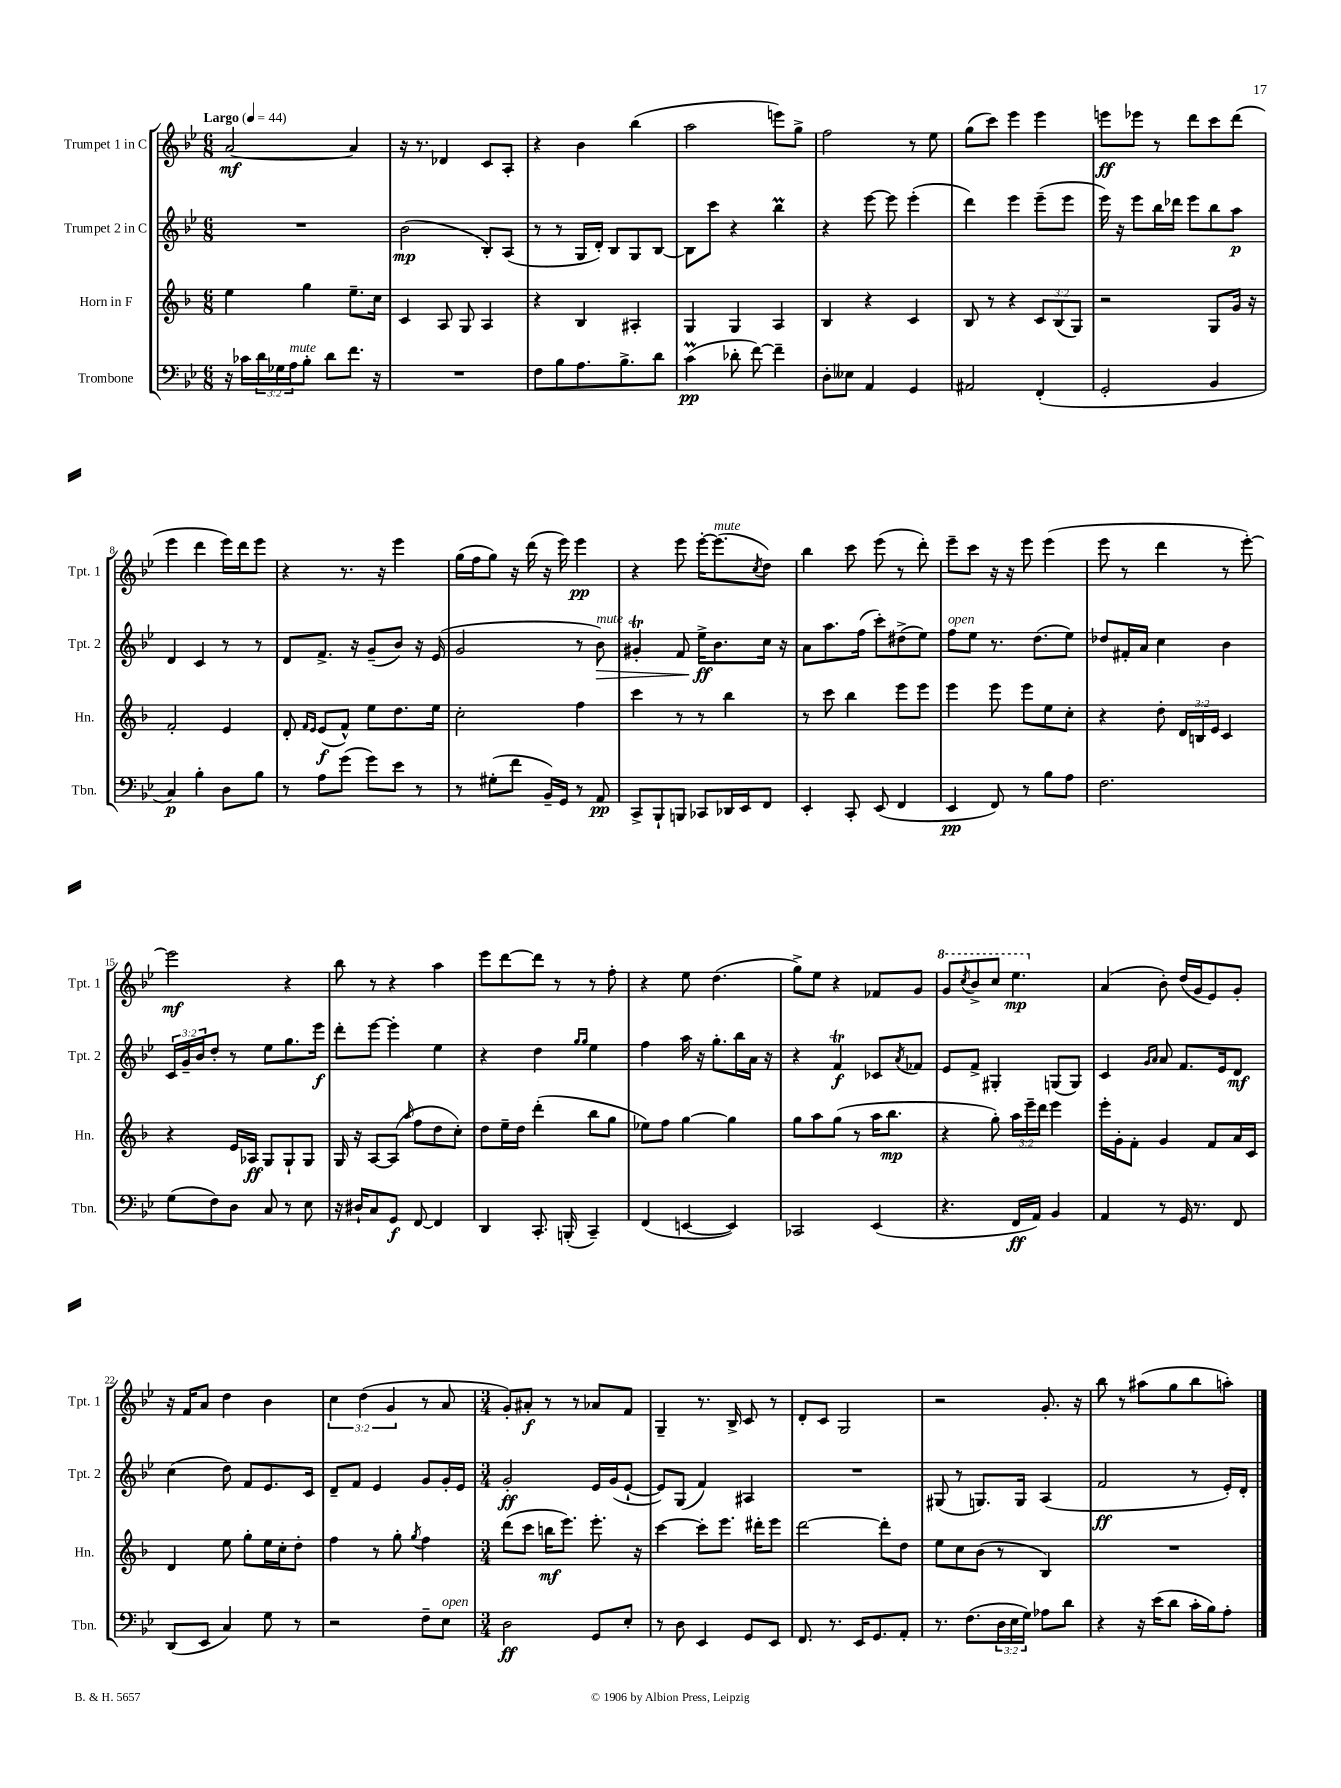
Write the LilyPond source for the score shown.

<<
\new StaffGroup <<
\new Staff = "s0" \with { instrumentName = "Trumpet 1 in C" shortInstrumentName = "Tpt. 1" } {
    \clef treble \key bes \major \numericTimeSignature \time 6/8 \override Staff.TupletNumber.text = #tuplet-number::calc-fraction-text \tempo "Largo" 4 = 44
    a'2~\mf a'4 |
    r16 r8. des'4 c'8 a8-. |
    r4 bes'4 bes''4( |
    a''2 e'''8) g''8-> |
    f''2 r8 ees''8 |
    g''8( c'''8) ees'''4 ees'''4 |
    e'''8\ff ees'''8 r8 d'''8 c'''8 d'''8( |
    ees'''4 d'''4 ees'''16) d'''16 ees'''8 |
    r4 r8. r16 ees'''4 |
    g''16( f''16 g''8) r16 d'''16( r16 ees'''16) ees'''4\pp |
    r4 ees'''8 ees'''16~-. ees'''8.^\markup { \italic "mute" }( \acciaccatura { c''8 } d''8) |
    bes''4 c'''8 ees'''8( r8 d'''8-.) |
    ees'''8-- c'''8 r16 r16 ees'''8 ees'''4( |
    ees'''8 r8 d'''4 r8 ees'''8~-.) |
    ees'''2\mf r4 |
    bes''8 r8 r4 a''4 |
    ees'''8 d'''8~ d'''8 r8 r8 f''8-. |
    r4 ees''8 d''4.( |
    g''8->) ees''8 r4 fes'8 g'8 |
    \ottava #1 g''8 \acciaccatura { c'''8 } bes''8-> c'''8 ees'''4.\mp \ottava #0 |
    a'4( bes'8-.) d''16( g'16 ees'8) g'8-. |
    r16 f'16 a'8 d''4 bes'4 |
    \tuplet 3/2 { c''4 d''4( g'4 } r8 a'8 |
    \numericTimeSignature \time 3/4 g'8-.) ais'8-.\f r8 r8 aes'8 f'8 |
    g4-- r8. bes16-> c'8 r8 |
    d'8-. c'8 g2 |
    r2 g'8.-. r16 |
    bes''8 r8 ais''8( g''8 bes''8 a''8-.) \bar "|." |
}
\new Staff = "s1" \with { instrumentName = "Trumpet 2 in C" shortInstrumentName = "Tpt. 2" } {
    \clef treble \key bes \major \numericTimeSignature \time 6/8 \override Staff.TupletNumber.text = #tuplet-number::calc-fraction-text
    R2. |
    bes'2\mp( bes8-.) a8( |
    r8 r8 g16 d'16-.) bes8 g8 bes8~ |
    bes8 c'''8 r4 bes''4\prall |
    r4 ees'''8~ ees'''8 ees'''4-.( |
    d'''4) ees'''4 ees'''8--( ees'''8 |
    ees'''16) r16 ees'''8 bes''16 des'''16 ees'''8 bes''8 a''8\p |
    d'4 c'4 r8 r8 |
    d'8 f'8.-> r16 g'8--( bes'8) r16 ees'16( |
    g'2 r8 bes'8\>^\markup { \italic "mute" }) |
    gis'4-.\trill f'8 ees''16->\ff\! bes'8. c''16 r16 |
    a'8 a''8. f''16( c'''8-.) dis''8->( ees''8) |
    f''8^\markup { \italic "open" } ees''8 r8. d''8.( ees''8) |
    des''8 fis'16-. a'16 c''4 bes'4 |
    \tuplet 3/2 { c'16 g'16-- bes'16 } d''8-. r8 ees''8 g''8. ees'''16\f |
    d'''8-. ees'''8~ ees'''4-. ees''4 |
    r4 d''4 \grace { g''16 g''16 } ees''4 |
    f''4 a''16 r16 g''8.-. bes''16 a'16 r16 |
    r4 f'4\trill\f ces'8 \acciaccatura { a'8 } fes'8 |
    ees'8 f'8-> gis4-. g8( g8) |
    c'4 \grace { g'16 a'16 } a'8 f'8. ees'16 d'8\mf |
    c''4( d''8) f'8 ees'8. c'16 |
    d'8-- f'8 ees'4 g'8 g'16-. ees'16 |
    \numericTimeSignature \time 3/4 g'2-.\ff ees'16 g'16( ees'8~-! |
    ees'8) g8( f'4) ais4 |
    R2. |
    gis8( r8 g8.) g16 a4( |
    f'2\ff r8 ees'16-.) d'16-. \bar "|." |
}
\new Staff = "s2" \with { instrumentName = "Horn in F" shortInstrumentName = "Hn." } {
    \clef treble \key f \major \numericTimeSignature \time 6/8 \override Staff.TupletNumber.text = #tuplet-number::calc-fraction-text
    e''4 g''4 e''8.-- c''16 |
    c'4 a8 g8 a4 |
    r4 bes4 ais4-. |
    g4 g4 a4 |
    bes4 r4 c'4 |
    bes8 r8 r4 \tuplet 3/2 { c'8 bes8( g8) } |
    r2 g8 g'16 r16 |
    f'2-. e'4 |
    d'8-. \grace { f'16 e'16 } e'8\f( f'8-^) e''8 d''8. e''16 |
    c''2-. f''4 |
    c'''4 r8 r8 bes''4 |
    r8 c'''8 bes''4 e'''8 e'''8 |
    e'''4 e'''8 e'''8 e''8 c''8-. |
    r4 d''8-. \tuplet 3/2 { d'16 b16 e'16 } c'4 |
    r4 e'16 aes16\ff g8 g8-! g8 |
    g16 r16 a8~ a8( \grace { a''16 } f''8 d''8 c''8-.) |
    d''8 e''16-- d''16 d'''4-.( bes''8 g''8 |
    ees''8) f''8 g''4~ g''4 |
    g''8 a''8 g''8( r8 a''16 bes''8.\mp |
    r4 g''8-.) \tuplet 3/2 { a''16 e'''16-- d'''16 } e'''4 |
    e'''16-. g'16-. f'8-. g'4 f'8 a'16 c'16 |
    d'4 e''8 g''8-. e''16 c''16-. d''8-. |
    f''4 r8 g''8-. \acciaccatura { g''8 } f''4 |
    \numericTimeSignature \time 3/4 d'''8( c'''8 b''16\mf e'''8.) e'''8.-. r16 |
    c'''4~ c'''8-. e'''8. dis'''16-. e'''8 |
    d'''2~ d'''8-. d''8 |
    e''8 c''8 bes'8( r8 bes4) |
    R2. \bar "|." |
}
\new Staff = "s3" \with { instrumentName = "Trombone" shortInstrumentName = "Tbn." } {
    \clef bass \key bes \major \numericTimeSignature \time 6/8 \override Staff.TupletNumber.text = #tuplet-number::calc-fraction-text
    r16 ces'16 \tuplet 3/2 { d'16 ges16 a16^\markup { \italic "mute" } } bes8-. d'8 f'8. r16 |
    R2. |
    f8 bes8 a8. bes8.-> d'8 |
    c'4\prall\pp( des'8-. f'8~) f'4-- |
    d8-. eeses8 a,4 g,4 |
    ais,2 f,4-.( |
    g,2-. bes,4 |
    c4\p) bes4-. d8 bes8 |
    r8 a8 g'8( g'8) ees'8 r8 |
    r8 gis8-.( f'8 bes,16--) g,16 r8 a,8\pp |
    c,8-> bes,,8-! b,,8 ces,8 des,16 ees,16 f,8 |
    ees,4-. c,8-. ees,8( f,4 |
    ees,4\pp f,8) r8 bes8 a8 |
    f2. |
    g8( f8) d8 c8 r8 ees8 |
    r16 dis16-! c8 g,8\f f,8~ f,4 |
    d,4 c,8.-. b,,16-.( c,4--) |
    f,4( e,4~ e,4) |
    ces,2 ees,4( |
    r4. f,16\ff a,16) bes,4 |
    a,4 r8 g,16 r8. f,8 |
    d,8( ees,8 c4) g8 r8 |
    r2 f8-- ees8^\markup { \italic "open" } |
    \numericTimeSignature \time 3/4 d2\ff g,8 ees8-. |
    r8 d8 ees,4 g,8 ees,8 |
    f,8. r8. ees,16 g,8. a,8-. |
    r8. f8.( \tuplet 3/2 { d16 ees16 g16) } aes8 d'8 |
    r4 r16 ees'16( d'8 c'16-. bes16) a8-. \bar "|." |
}
>>
>>
